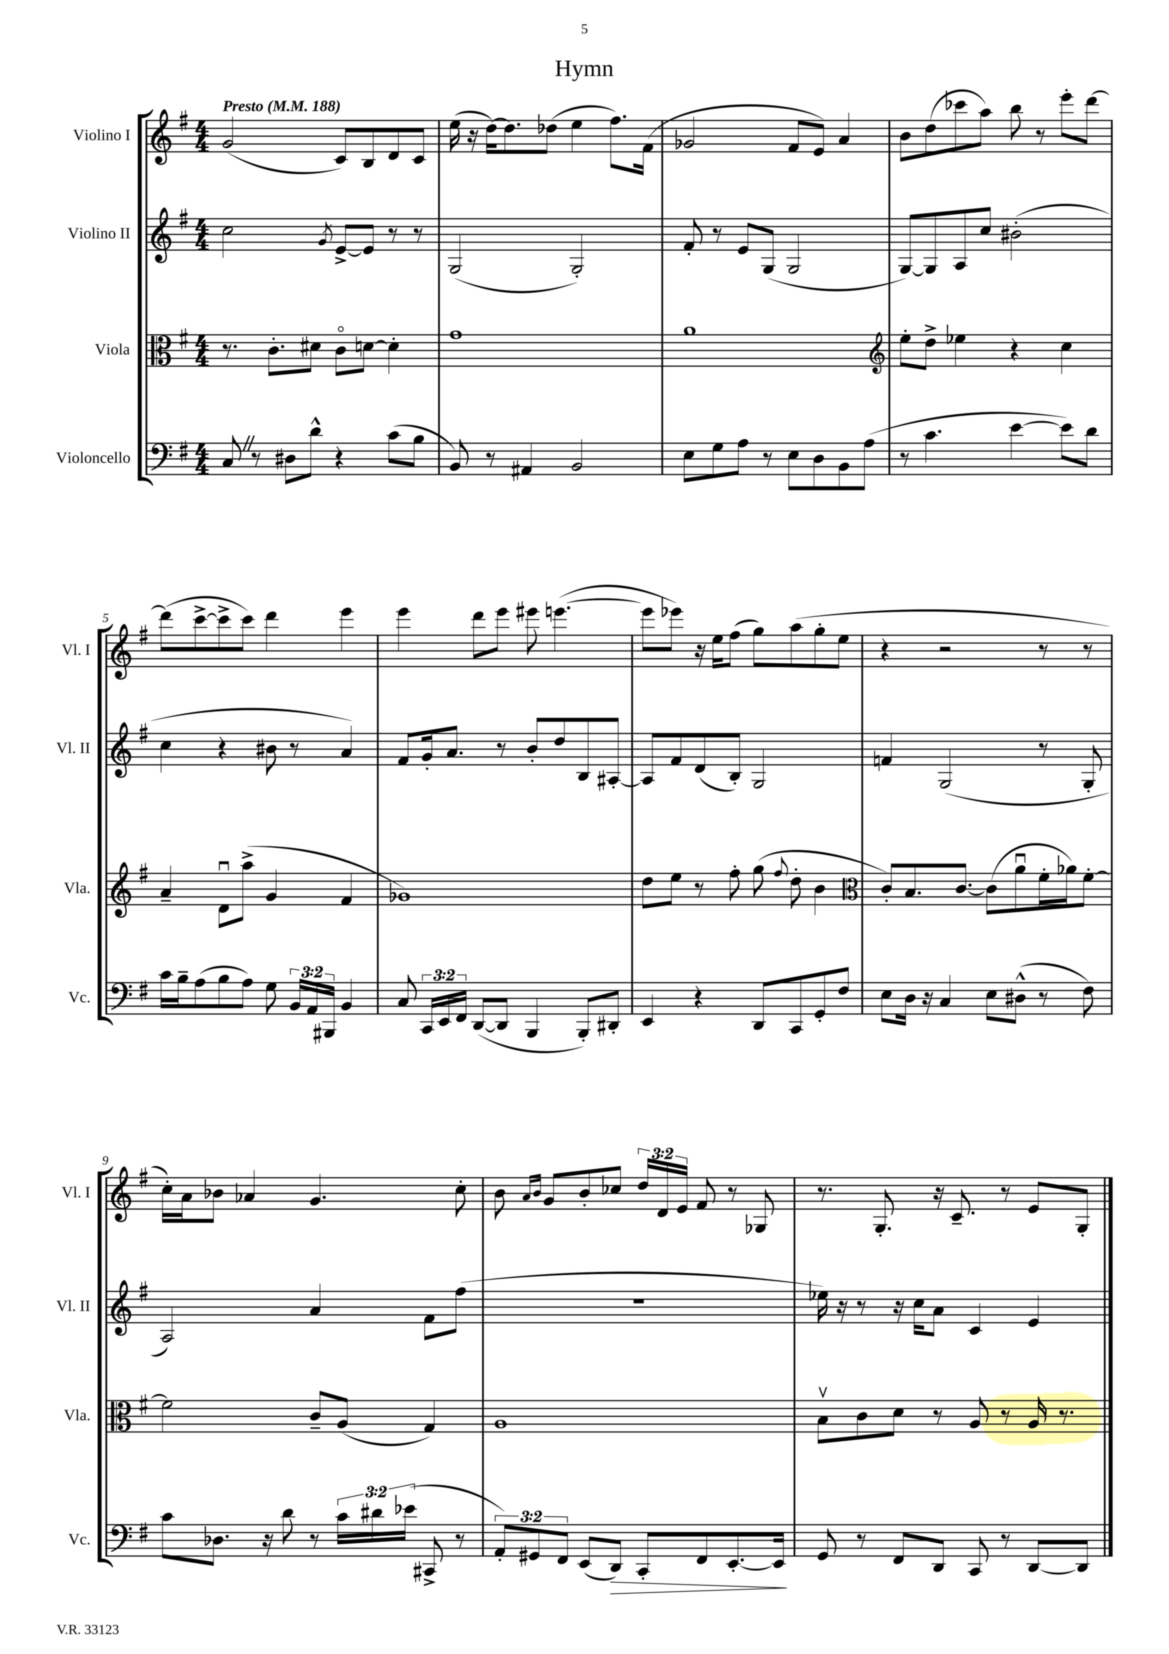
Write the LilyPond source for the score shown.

\header { title = "Hymn" }
<<
\new StaffGroup <<
\new Staff = "s0" \with { instrumentName = "Violino I" shortInstrumentName = "Vl. I" } {
    \clef treble \key g \major \numericTimeSignature \time 4/4 \override Staff.TupletNumber.text = #tuplet-number::calc-fraction-text \tempo "Presto" 4 = 188
    \autoBeamOff g'2( c'8[) b8 d'8 c'8] |
    e''16( r16 d''16[~) d''8. des''8]( e''4 fis''8.[) fis'16]( |
    ges'2 fis'8[ e'8]) a'4 |
    b'8[ d''8( ces'''8 a''8]) b''8 r8 e'''8[-. d'''8]~ |
    d'''8[( c'''8~-> c'''8-> c'''8]) d'''4 e'''4 |
    e'''4 d'''8[ e'''8] eis'''8 e'''4.~( |
    e'''8[ ees'''8]) r16 e''16[ fis''8]( g''8[) a''8( g''8-. e''8] |
    r4 r2 r8 r8 |
    c''16[-.) a'16 bes'8] aes'4 g'4. c''8-. |
    b'8 \grace { a'16[ b'16] } g'8[ b'8-. ces''8] \tuplet 3/2 { d''16[ d'16 e'16] } fis'8 r8 ges8 |
    r8. g8.-. r16 c'8.-- r8 e'8[ g8]-. \bar "|." |
}
\new Staff = "s1" \with { instrumentName = "Violino II" shortInstrumentName = "Vl. II" } {
    \clef treble \key g \major \numericTimeSignature \time 4/4
    \autoBeamOff c''2 \acciaccatura { g'8 } e'8[~-> e'8] r8 r8 |
    g2( g2-.) |
    fis'8-. r8 e'8[ g8]( g2 |
    g8[~) g8 a8 c''8] bis'2-.( |
    c''4 r4 bis'8 r8 a'4) |
    fis'8[ g'16-. a'8.] r8 b'8[-. d''8 b8 ais8]~-. |
    ais8[ fis'8 d'8( b8]-.) g2 |
    f'4 g2( r8 g8-. |
    a2) a'4 fis'8[ fis''8]( |
    R1 |
    ees''16) r16 r8 r16 c''16[ a'8] c'4 e'4 \bar "|." |
}
\new Staff = "s2" \with { instrumentName = "Viola" shortInstrumentName = "Vla." } {
    \clef alto \key g \major \numericTimeSignature \time 4/4
    \autoBeamOff r8. c'8.[-. dis'8] c'8[\flageolet d'8]~ d'4-. |
    g'1 |
    a'1 |
    \clef treble e''8[-. d''8]-> ees''4 r4 c''4 |
    a'4-- d'8[\downbow a''8]->( g'4 fis'4 |
    ges'1) |
    d''8[ e''8] r8 fis''8-. g''8( \appoggiatura { fis''8 } d''8-. b'4 |
    \clef alto c'8[-.) b8. c'8.]~ c'8[( a'8\downbow fis'16-. aes'16) fis'8]~-. |
    fis'2 c'8[-- a8]( g4) |
    a1 |
    b8[\upbow c'8 d'8] r8 a8 r8 a16 r8. \bar "|." |
}
\new Staff = "s3" \with { instrumentName = "Violoncello" shortInstrumentName = "Vc." } {
    \clef bass \key g \major \numericTimeSignature \time 4/4 \override Staff.TupletNumber.text = #tuplet-number::calc-fraction-text
    \autoBeamOff c8 \once \override BreathingSign.text = \markup { \musicglyph "scripts.caesura.straight" } \breathe r8 dis8[ d'8]-^ r4 c'8[( b8] |
    b,8) r8 ais,4 b,2 |
    e8[ g8 a8] r8 e8[ d8 b,8 a8]( |
    r8 c'4. e'4~ e'8[) d'8] |
    c'16[ b16-- a8( b8 a8]) g8 \tuplet 3/2 { b,16[ a,16 bis,,16] } b,4 |
    c8 \tuplet 3/2 { c,16[ e,16 fis,16] } d,8[~( d,8] b,,4 b,,8[-.) dis,8]-. |
    e,4 r4 d,8[ c,8 g,8-. fis8] |
    e8[ d16] r16 c4 e8[ dis8]-^( r8 fis8) |
    c'8[ des8.] r16 d'8 r8 \tuplet 3/2 { c'16[ dis'16 ees'16]( } cis,8-> r8 |
    \tuplet 3/2 { a,8[-.) gis,8 fis,8] } e,8[( d,8]\>) c,8[-. fis,8 e,8.~-. e,16]\! |
    g,8 r8 fis,8[ d,8] c,8 r8 d,8[~ d,8] \bar "|." |
}
>>
>>
